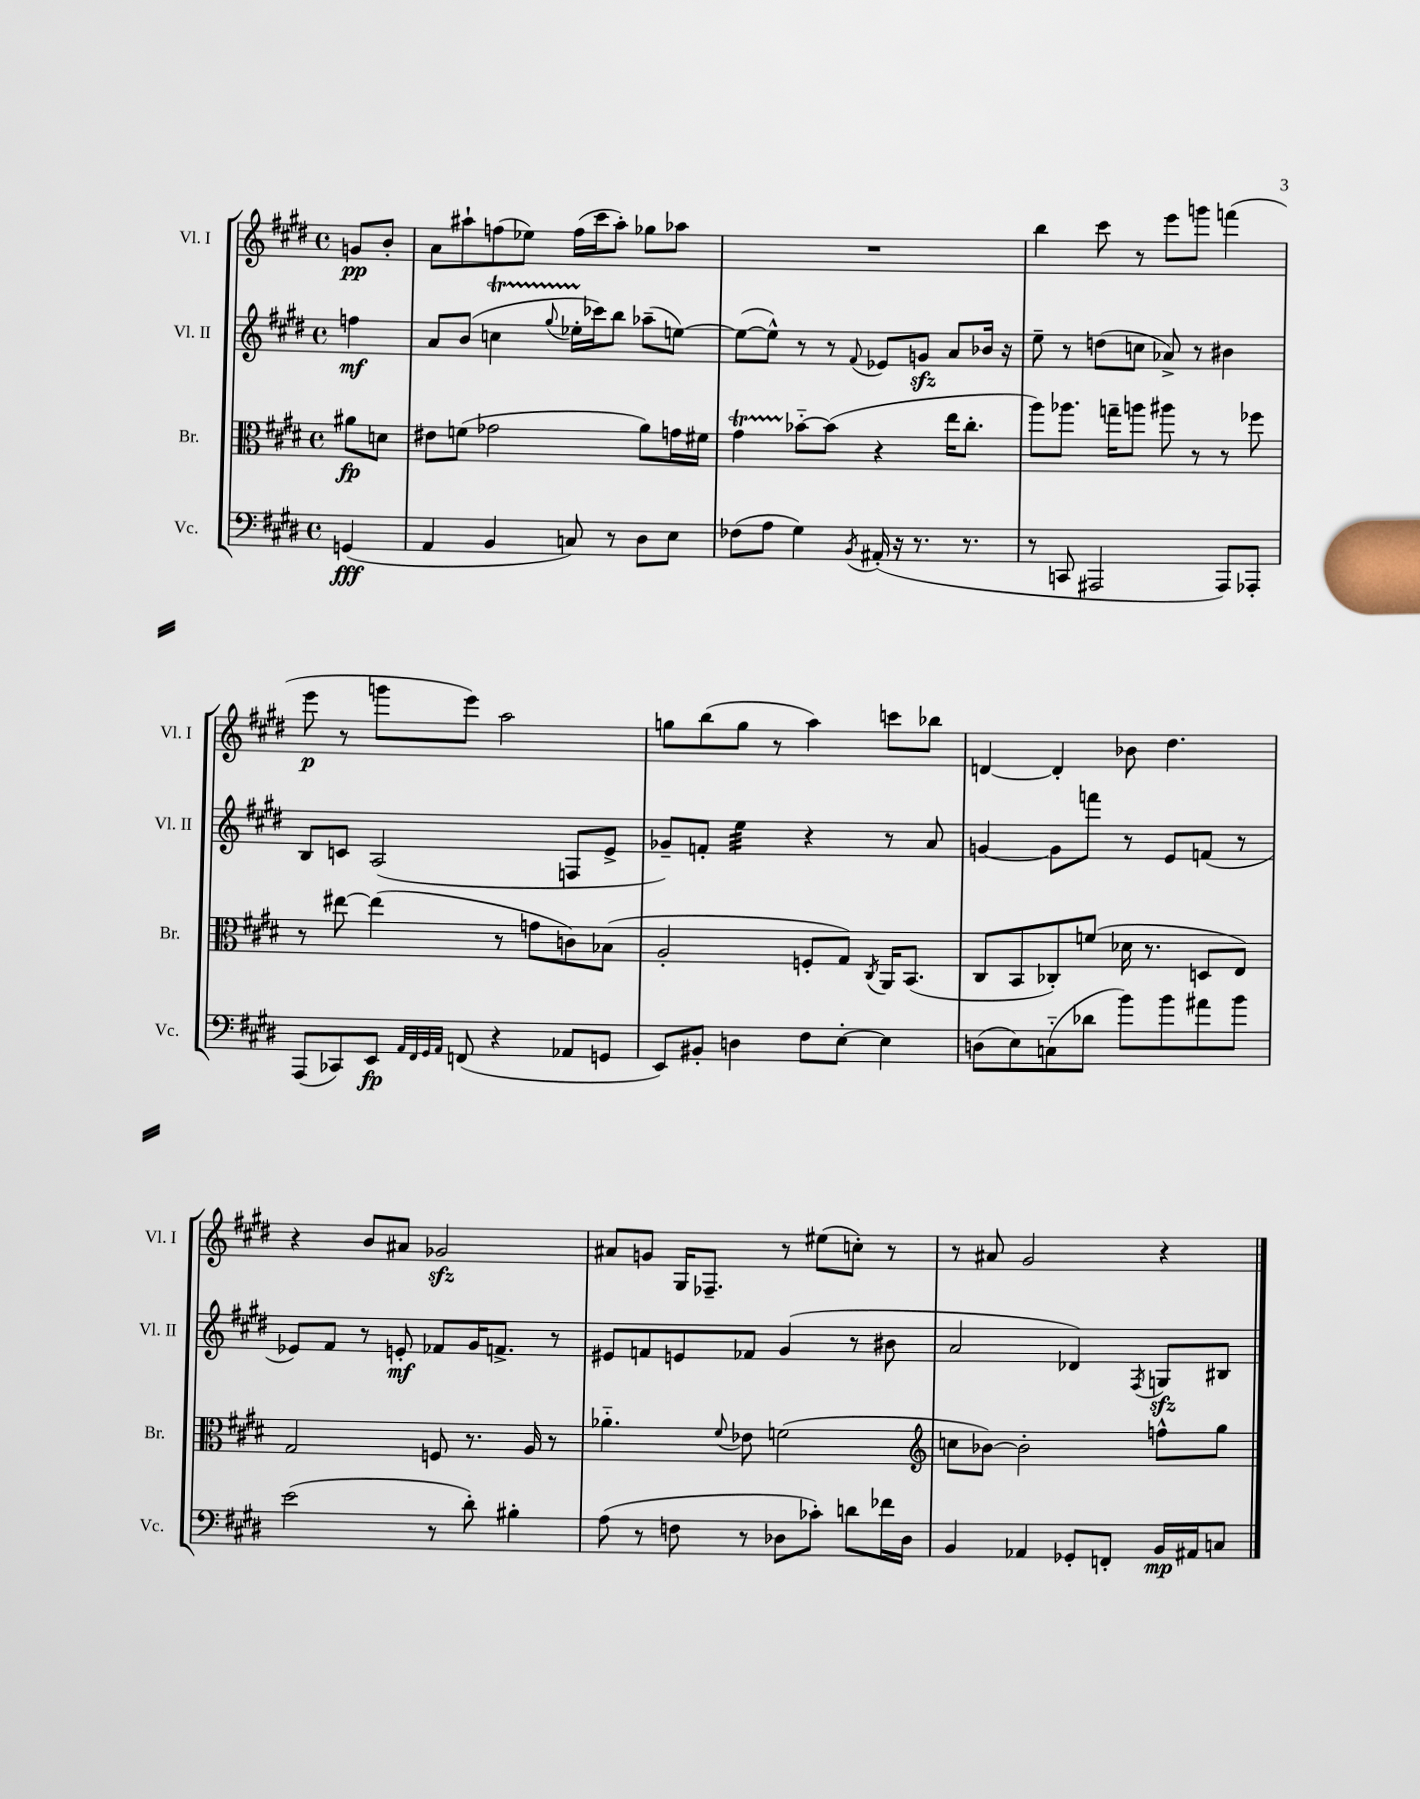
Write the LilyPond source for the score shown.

<<
\new StaffGroup <<
\new Staff = "s0" \with { instrumentName = "Vl. I" shortInstrumentName = "Vl. I" } {
    \clef treble \key e \major \defaultTimeSignature \time 4/4 \partial 4
    g'8\pp b'8-. |
    a'8 ais''8-! f''8( ees''8) f''16( cis'''16 ais''8-.) ges''8 aes''8 |
    R1 |
    b''4 cis'''8 r8 e'''8 g'''8 f'''4( |
    e'''8\p r8 g'''8 e'''8) a''2 |
    g''8 b''8( g''8 r8 a''4) c'''8 bes''8 |
    d'4~ d'4-. bes'8 dis''4. |
    r4 b'8 ais'8 ges'2\sfz |
    ais'8 g'8 gis16 fes8.-- r8 eis''8( c''8-.) r8 |
    r8 ais'8 gis'2 r4 \bar "|." |
}
\new Staff = "s1" \with { instrumentName = "Vl. II" shortInstrumentName = "Vl. II" } {
    \clef treble \key e \major \defaultTimeSignature \time 4/4 \partial 4
    f''4\mf |
    a'8 b'8( c''4\startTrillSpan \appoggiatura { gis''8 } ees''16-. ces'''16\stopTrillSpan) b''8 aes''8--( e''8~) |
    e''8~( e''8-^) r8 r8 \appoggiatura { fis'8 } ees'8 g'8\sfz a'8 bes'16 r16 |
    e''8-- r8 d''8( c''8 aes'8->) r8 bis'4 |
    b8 c'8 a2( f8 e'8-> |
    ges'8--) f'8-. e''4:32 r4 r8 a'8 |
    g'4~ g'8 f'''8 r8 e'8 f'8( r8 |
    ees'8) fis'8 r8 e'8-.\mf fes'8 gis'16 f'8.-> r8 |
    eis'8 f'8 e'8 fes'8 gis'4( r8 bis'8 |
    a'2 des'4) \acciaccatura { fis8 } g8\sfz bis8 \bar "|." |
}
\new Staff = "s2" \with { instrumentName = "Br." shortInstrumentName = "Br." } {
    \clef alto \key e \major \defaultTimeSignature \time 4/4 \partial 4
    ais'8\fp d'8 |
    eis'8 f'8( ges'2 a'8) g'16 fis'16 |
    gis'4\startTrillSpan bes'8~-_\stopTrillSpan bes'8( r4 e''16 cis''8.-. |
    a''8) aes''8. g''16-- a''8 ais''8 r8 r8 fes''8 |
    r8 eis''8~ eis''4( r8 g'8 c'8) bes8( |
    a2-. f8-. gis8) \acciaccatura { cis8 } a,16 b,8.( |
    cis8 b,8 ces8-.) f'8( des'16 r8. d8 e8) |
    gis2 f8 r8. a16 r8 |
    aes'4.-_ \appoggiatura { fis'8 } ees'8 f'2( |
    \clef treble c''8 bes'8~) bes'2-. f''8-^ gis''8 \bar "|." |
}
\new Staff = "s3" \with { instrumentName = "Vc." shortInstrumentName = "Vc." } {
    \clef bass \key e \major \defaultTimeSignature \time 4/4 \partial 4
    g,4\fff( |
    a,4 b,4 c8) r8 dis8 e8 |
    fes8( a8 gis4) \acciaccatura { b,8 } ais,16-.( r16 r8. r8. |
    r8 c,8 ais,,2 ais,,8) aes,,8-. |
    a,,8( ces,8) e,8\fp \grace { a,32 fis,32 gis,32 a,32 } f,8( r4 aes,8 g,8 |
    e,8) bis,8-. d4 fis8 e8~-. e4 |
    d8( e8) c8-_( des'8 b'8) b'8 ais'8 b'8 |
    e'2( r8 dis'8-.) bis4-. |
    a8( r8 f8 r8 des8 ces'8-.) d'8 fes'16 des16 |
    b,4 aes,4 ges,8-. f,8-. b,16\mp ais,16 c8 \bar "|." |
}
>>
>>
\layout { \context { \Score \remove "Bar_number_engraver" } }
